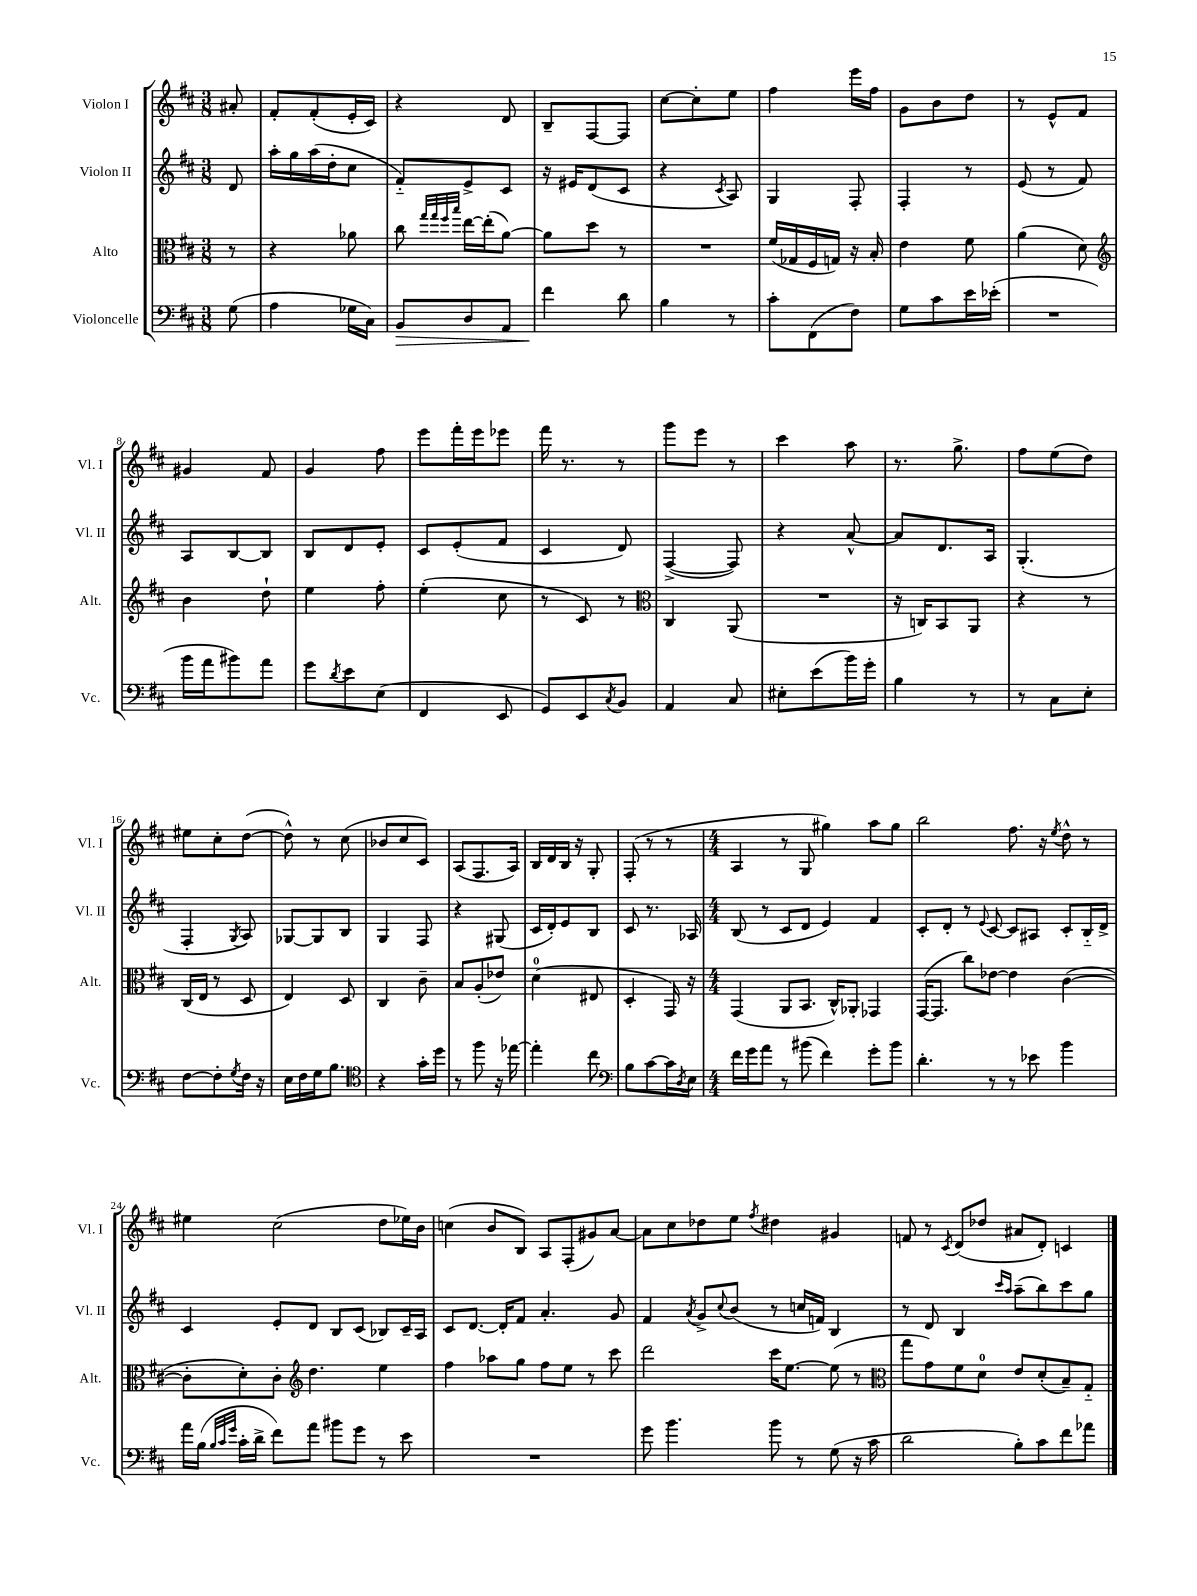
<<
\new StaffGroup <<
\new Staff = "s0" \with { instrumentName = "Violon I" shortInstrumentName = "Vl. I" } {
    \clef treble \key d \major \numericTimeSignature \time 3/8 \partial 8
    ais'8-. |
    fis'8-. fis'8-.( e'16-. cis'16) |
    r4 d'8 |
    b8-- fis8~ fis8 |
    cis''8~ cis''8-. e''8 |
    fis''4 e'''16 fis''16 |
    g'8 b'8 d''8 |
    r8 e'8-^ fis'8 |
    gis'4 fis'8 |
    g'4 fis''8 |
    e'''8 fis'''16-. e'''16 ees'''8 |
    fis'''16 r8. r8 |
    g'''8 e'''8 r8 |
    cis'''4 a''8 |
    r8. g''8.-> |
    fis''8 e''8( d''8) |
    eis''8 cis''8-. d''8~( |
    d''8-^) r8 cis''8( |
    bes'8 cis''8 cis'8) |
    a8( fis8. a16) |
    b16 d'16 b16 r16 g8-. |
    fis8-.( r8 r8 |
    \numericTimeSignature \time 4/4 a4 r8 g8 gis''4) a''8 gis''8 |
    b''2 fis''8. r16 \acciaccatura { e''8 } d''8-^ r8 |
    eis''4 cis''2( d''8 ees''16) b'16 |
    c''4( b'8 b8) a8 fis8-.( gis'8) a'8~ |
    a'8 cis''8 des''8 e''8 \acciaccatura { fis''8 } dis''4 gis'4 |
    f'8 r8 \acciaccatura { cis'8 } d'8( des''8 ais'8 d'8-.) c'4 \bar "|." |
}
\new Staff = "s1" \with { instrumentName = "Violon II" shortInstrumentName = "Vl. II" } {
    \clef treble \key d \major \numericTimeSignature \time 3/8 \partial 8
    d'8 |
    a''16-. g''16 a''16( d''16-. cis''8 |
    fis'8-_) e'8-> cis'8 |
    r16 eis'16 d'8( cis'8 |
    r4 \acciaccatura { cis'8 } a8) |
    g4 fis8-. |
    fis4-. r8 |
    e'8( r8 fis'8) |
    a8 b8~ b8 |
    b8 d'8 e'8-. |
    cis'8 e'8-.( fis'8 |
    cis'4 d'8) |
    fis4~->( fis8) |
    r4 a'8~-^ |
    a'8 d'8. a16 |
    g4.-.( |
    fis4-. \acciaccatura { g8 } a8) |
    ges8~ ges8 b8 |
    g4 fis8 |
    r4 gis8( |
    cis'16 d'16-.) e'8 b8 |
    cis'8 r8. aes16 |
    \numericTimeSignature \time 4/4 b8( r8 cis'8 d'8 e'4) fis'4 |
    cis'8-. d'8-. r8 \appoggiatura { e'8 } cis'8~ cis'8 ais8 cis'8-. b16-_ d'16-> |
    cis'4 e'8-. d'8 b8 cis'8( bes8) cis'16-- a16 |
    cis'8 d'8.~ d'16-. fis'8 a'4.-. g'8 |
    fis'4 \acciaccatura { a'8 } g'8-> \appoggiatura { cis''8 } b'8( r8 c''16 f'16) b4 |
    r8 d'8 b4 \grace { cis'''16 a''16 } a''8--( b''8) cis'''8 g''8 \bar "|." |
}
\new Staff = "s2" \with { instrumentName = "Alto" shortInstrumentName = "Alt." } {
    \clef alto \key d \major \numericTimeSignature \time 3/8 \partial 8
    r8 |
    r4 aes'8 |
    cis''8 \grace { g''32 g''32 fis''32 b''32 } e''16~ e''16-.( a'8~) |
    a'8 d''8 r8 |
    R4. |
    fis'16( ges16 fis16 g16) r16 b16-. |
    e'4 fis'8 |
    a'4( d'8) |
    \clef treble b'4 d''8-! |
    e''4 fis''8-. |
    e''4-.( cis''8 |
    r8 cis'8) r8 |
    \clef alto cis4 a,8( |
    R4. |
    r16 c16) b,8 a,8 |
    r4 r8 |
    cis16( e16 r8 d8 |
    e4) d8 |
    cis4 cis'8-- |
    b8 a8-.( ees'8) |
    d'4-0( eis8 |
    d4-. g,16) r16 |
    \numericTimeSignature \time 4/4 g,4( a,8 b,8. cis16-^) aes,8-. ges,4 |
    g,16~( g,8. cis''8) ees'8~ ees'4 cis'4~( |
    cis'8-. d'8-.) cis'8-. \clef treble d''4. e''4 |
    fis''4 aes''8 g''8 fis''8 e''8 r8 cis'''8 |
    d'''2 cis'''16 e''8.~ e''8( r8 |
    \clef alto g''8 g'8) fis'8 d'8-0 e'8 d'8-.( b8--) g8-_ \bar "|." |
}
\new Staff = "s3" \with { instrumentName = "Violoncelle" shortInstrumentName = "Vc." } {
    \clef bass \key d \major \numericTimeSignature \time 3/8 \partial 8
    g8( |
    a4 ges16 cis16) |
    b,8\> d8 a,8 |
    fis'4\! d'8 |
    b4 r8 |
    cis'8-. fis,8( fis8) |
    g8 cis'8 e'16 ees'16-.( |
    R4. |
    b'16 a'16 bis'8) a'8 |
    g'8 \acciaccatura { d'8 } e'8 e8( |
    fis,4 e,8 |
    g,8) e,8 \acciaccatura { cis8 } b,8 |
    a,4 cis8 |
    eis8-. e'8( b'16) g'16-. |
    b4 r8 |
    r8 cis8 e8-. |
    fis8~ fis8-. \acciaccatura { g8 } fis16 r16 |
    e16 fis16 g16 b8. |
    \clef tenor r4 g'16-. d''16 |
    r8 fis''8 r16 ees''16~ |
    ees''4-. cis''8 |
    \clef bass b8 cis'8~ cis'16 \acciaccatura { d8 } e16 |
    \numericTimeSignature \time 4/4 fis'16 g'16 a'8 r8 bis'8( fis'4) g'8-. bis'8 |
    d'4.-. r8 r8 ees'8 b'4 |
    a'16 b16( \grace { b32 cis'32 g'32 } cis'16-. d'16-> fis'8) a'8 bis'8 g'8 r8 e'8 |
    R1 |
    g'8 b'4. b'8 r8 g8( r16 cis'16 |
    d'2 b8-.) cis'8 fis'8 aes'8 \bar "|." |
}
>>
>>
